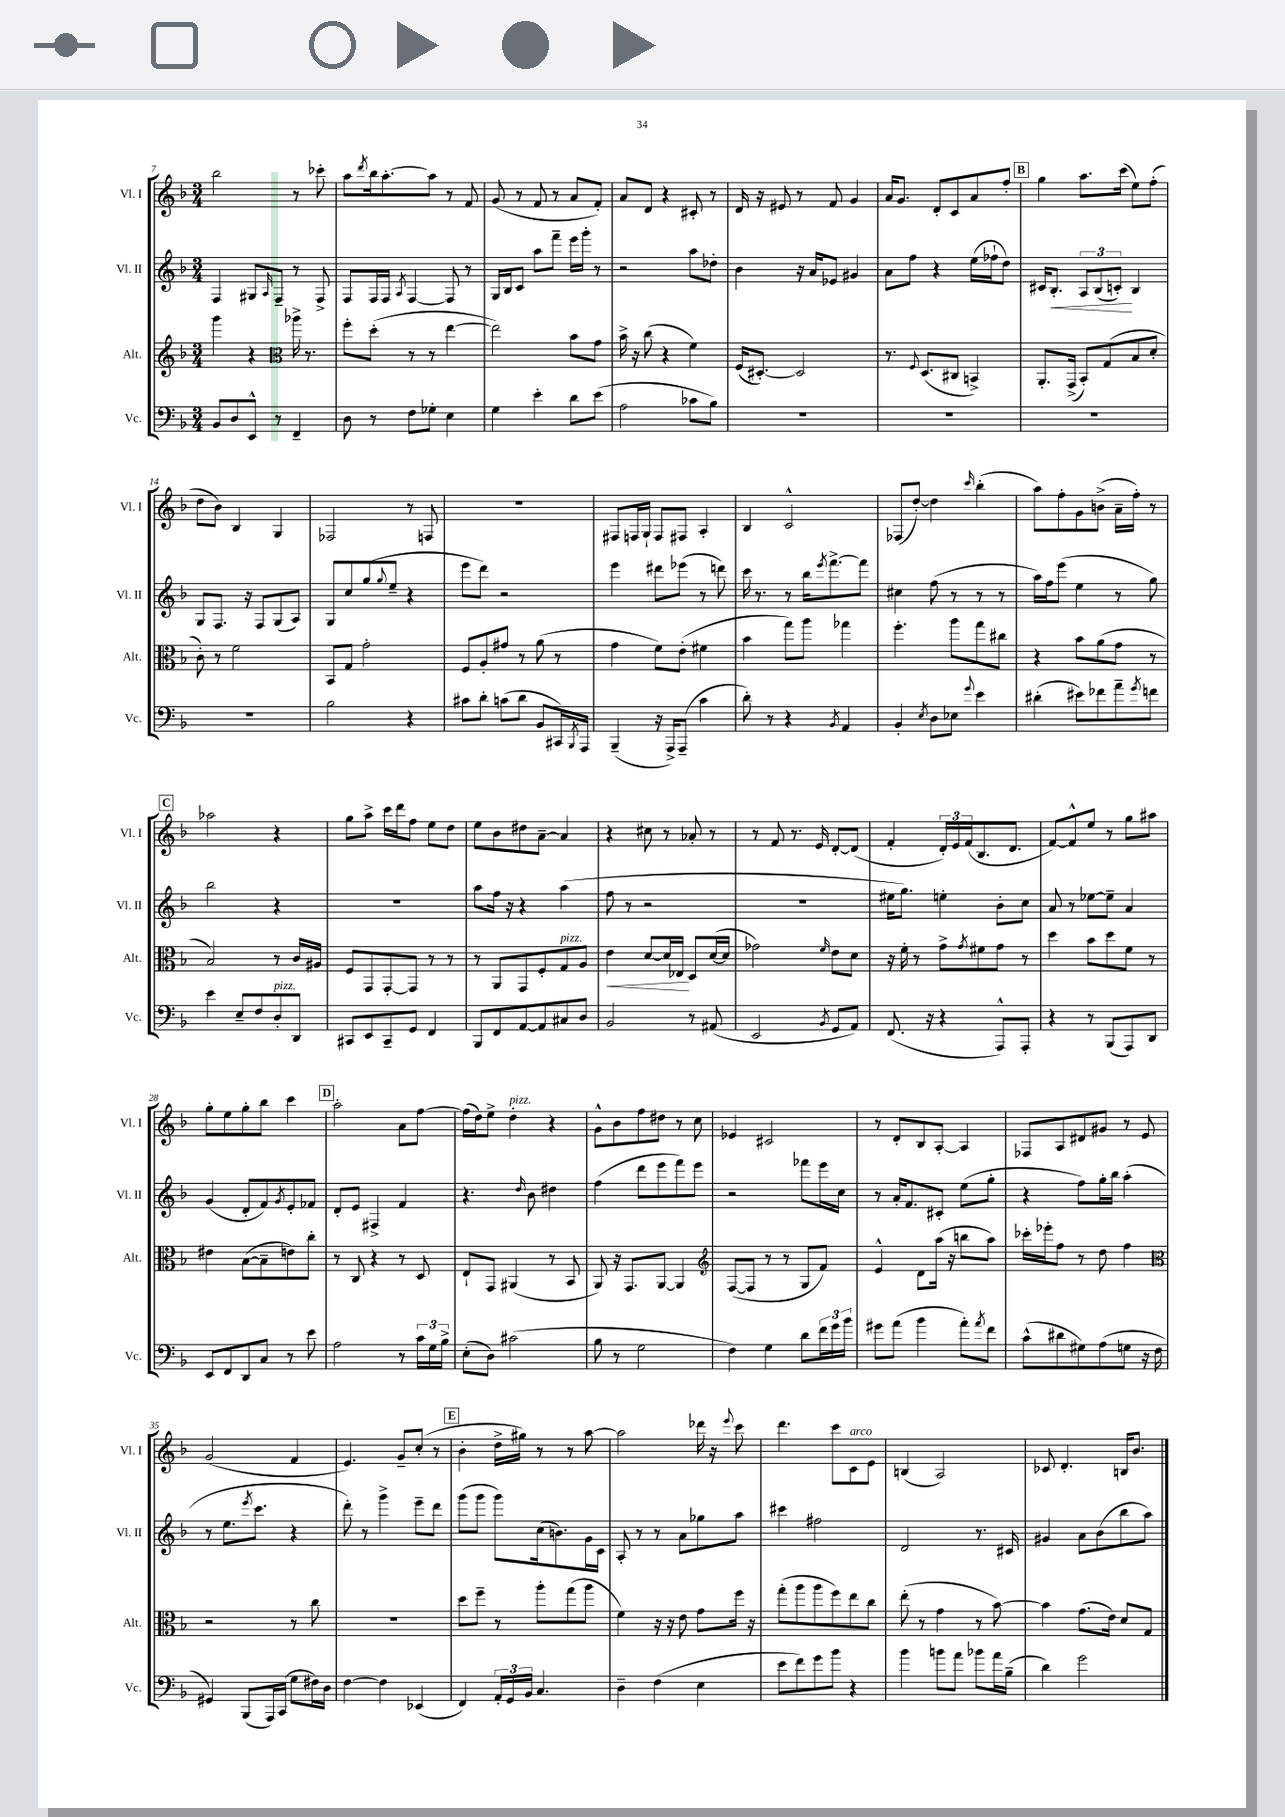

**kern	**kern	**dynam	**kern	**dynam	**kern
*part4	*part3	*part3	*part2	*part2	*part1
*staff4	*staff3	*staff3	*staff2	*staff2	*staff1
*I"Vc.	*I"Alt.	*	*I"Vl. II	*	*I"Vl. I
*I'Vc.	*I'Alt.	*	*I'Vl. II	*	*I'Vl. I
*clefF4	*clefG2	*	*clefG2	*	*clefG2
*k[b-]	*k[b-]	*	*k[b-]	*	*k[b-]
*M3/4	*M3/4	*	*M3/4	*	*M3/4
=7	=7	=7	=7	=7	=7
8BB-/L	4ggg\	.	4F/	.	2bb-\
8D/	.	.	.	.	.
8EE^^/J	4r	.	8G#X/L	.	.
.	.	.	16qqA/	.	.
8r	.	.	8F~/J	.	.
*	*clefC3	*	*	*	*
4FF~/	16aa-X^\	.	8r	.	8r
.	8.r	.	.	.	.
.	.	.	8F^/	.	8ccc-X'\
=8	=8	=8	=8	=8	=8
8D\	8ff'\L	.	8F/L	.	8aa\L
.	.	.	.	.	8qddd/
8r	(8dd'\J	.	16F/L	.	16bb-\k
.	.	.	16F/JJ	.	[8.aa'\
.	.	.	8qA/	.	.
8F\L	8r	.	[4F/	.	.
8G-X'\J	8r	.	.	.	8aa\J]
4E\	[4ee\	.	8F/]	.	8r
.	.	.	8r	.	8f/
=9	=9	=9	=9	=9	=9
4G\	2ee\])	.	16G/LL	.	(8g/
.	.	.	16B-/J	.	.
.	.	.	8c/J	.	8r
4e'\	.	.	8aa\L	.	8f/
.	.	.	8fff~\J	.	8r
8d\L	8b-\L	.	16eee\LL	.	8a/L
.	.	.	16ggg'\JJ	.	.
(8e\J	8g\J	.	8r	.	8f'/J)
=10	=10	=10	=10	=10	=10
2A\	16b-^\	.	2r	.	8a/L
.	16r	.	.	.	.
.	(8cc\	.	.	.	8d/J
.	4r	.	.	.	4r
8c-X\L	4f\)	.	8aa\L	.	8c#X'/
8B-\J)	.	.	8dd-X'\J	.	8r
=11	=11	=11	=11	=11	=11
2.r	(16F/KL	.	4b-\	.	16d/
.	[8.D#X'/J)	.	.	.	16r
.	.	.	.	.	8e#X/
.	2D#/]	.	16r	.	8r
.	.	.	16a/KL	.	.
.	.	.	8e-X/J	.	8f/
.	.	.	4g#X/	.	4g/
=12	=12	=12	=12	=12	=12
2.r	8.r	.	8a\L	.	16a/KL
.	.	.	.	.	8.g/J
.	.	.	8ff\J	.	.
.	8qqF/	.	.	.	.
.	(8.D/L	.	.	.	.
.	.	.	4r	.	8d'/L
.	8C#X/J	.	.	.	8c/
.	4BBn^/)	.	(16ee\LL	.	8a/
.	.	.	16ff-X`\J	.	.
.	.	.	8dd\J)	.	8ff'/J
!!LO:REH:place=s1:t=B
=13	=13	=13	=13	=13	=13
2.r	8.AA'/L	.	16c#X/KL	.	4gg\
!	!	!	!	!LO:HP:b	!
.	.	.	8.B-'/J	<	.
.	(16GG^/Jk	.	.	.	.
.	8BB-'/L)	.	12A/L	.	8.aa\L
.	.	.	(12B-/	.	.
.	(8G/	.	.	.	.
.	.	.	12cn'/J)	.	.
.	.	.	.	.	(16ccc\Jk
.	8B-/	.	4B-/	[	8ee\L)
.	8d'/J	.	.	.	(8ff'\J
!!LO:LB:g=z
=14	=14	=14	=14	=14	=14
2.r	8c'\)	.	8G/L	.	8dd\L
.	8r	.	8.F/J	.	8b-\J)
.	2f\	.	.	.	4B-/
.	.	.	16r	.	.
.	.	.	8F/L	.	.
.	.	.	(8G/	.	4G/
.	.	.	8A/J)	.	.
=15	=15	=15	=15	=15	=15
2B-\	8BB-/L	.	8G/L	.	2F-X/
.	8G/J	.	8cc/	.	.
.	2g'\	.	(8gg/	.	.
.	.	.	8qqgg/	.	.
.	.	.	8ee~/J	.	.
4r	.	.	4r	.	8r
.	.	.	.	.	8Fn/
=16	=16	=16	=16	=16	=16
8c#X\L	8F/L	.	8eee\L	.	2.r
8d'\J	8A'/	.	8ddd\J)	.	.
(8cn\L	8g#X/J	.	2r	.	.
8d\J	8r	.	.	.	.
8BB-/L	(8a\	.	.	.	.
16CC#X/L)	8r	.	.	.	.
8qBBB-/	.	.	.	.	.
16AAA/JJ	.	.	.	.	.
=17	=17	=17	=17	=17	=17
(4BBB-~/	4g\	.	4eee\	.	8F#X/L
.	.	.	.	.	16Fn/L
.	.	.	.	.	16G`/JJ
16r	8f\L)	.	8ddd#X\L	.	8F/L
16AAA^/KL)	.	.	.	.	.
(8AAA~/J	(8e'\J	.	(8eee-X\J	.	8F#X/J
4c\	4f#X\	.	8r	.	4A'/
.	.	.	8dddn\)	.	.
=18	=18	=18	=18	=18	=18
8d'\)	4b-\	.	16ccc\	.	4B-/
.	.	.	8.r	.	.
8r	.	.	.	.	.
4r	8gg\L)	.	8r	.	2c^^/
.	8aa\J	.	16bb-\KL	.	.
.	.	.	8qeee/	.	.
.	.	.	[8.fff^\	.	.
8qBB-/	.	.	.	.	.
4AA/	4gg-X\	.	.	.	.
.	.	.	8fff\J]	.	.
=19	=19	=19	=19	=19	=19
4BB-'/	4.ff'\	.	4cc#X\	.	(8F-X/L
.	.	.	.	.	[8dd'/J)
8qE/	.	.	.	.	.
8D\L	.	.	(8ff\	.	4dd\]
8E-X\J	8aa\L	.	8r	.	.
8qqg/	.	.	.	.	16qqccc/
4e\	8gg\	.	8r	.	(4bb-'\
.	8cc#X\J	.	8r	.	.
=20	=20	=20	=20	=20	=20
(4d#X'\	4r	.	16aa\LL)	.	8aa\L)
.	.	.	16ff\J	.	.
.	.	.	(8eee\J	.	8ff'\
8e#X\L)	8b-\L	.	4ee\	.	8g\
8f-X\	(8a\	.	.	.	(8bn^\J
8a~\	8g\J	.	8r	.	16a~\LL
.	.	.	.	.	16ff'\JJ)
8qg/	.	.	.	.	.
8fn\J	8r	.	8gg\)	.	8r
!!LO:LB:g=z
!!LO:REH:place=s1:t=C
=21	=21	=21	=21	=21	=21
4e\	2B-/)	.	2bb-\	.	2aa-X\
8E~/L	.	.	.	.	.
8F/	.	.	.	.	.
!LO:TX:a:i:t=pizz.	!	!	!	!	!
8D'/	8r	.	4r	.	4r
8DD/J	16c/LL	.	.	.	.
.	16A#X/JJ	.	.	.	.
=22	=22	=22	=22	=22	=22
8CC#X/L	8F/L	.	2.r	.	8gg\L
8EE/	8GG/	.	.	.	8aa^\J
8CC#~/	[8GG'/	.	.	.	16ccc\LL
.	.	.	.	.	16ddd\J
8GG/J	8GG/J]	.	.	.	8ff\J
4FF/	8r	.	.	.	8ee\L
.	8r	.	.	.	8dd\J
=23	=23	=23	=23	=23	=23
8BBB-/L	8r	.	8aa\L	.	8ee\L
8FF/	8AA/L	.	16ff\Jk	.	8b-\
.	.	.	16r	.	.
[8AA/	8GG/	.	4r	.	8dd#X\
8AA/]	8F'/	.	.	.	[8a~\J
!	!LO:TX:a:i:t=pizz.	!	!	!	!
8C#X/	8G/	.	(4aa\	.	4a/]
8D/J	8A/J	.	.	.	.
=24	=24	=24	=24	=24	=24
!	!	!LO:HP:b	!	!	!
2BB-/	4e\	<	8ff\	.	4r
.	.	.	8r	.	.
.	[8d/L	.	2r	.	8cc#X\
.	16d/L]	.	.	.	8r
.	16E-X/JJ	.	.	.	.
8r	8D/L	[	.	.	8a-X'/
(8AA#X/	([16d/L	.	.	.	8r
.	16d/JJ]	.	.	.	.
=25	=25	=25	=25	=25	=25
2EE/	2g-X\)	.	2.r	.	8r
.	.	.	.	.	8f/
.	.	.	.	.	8.r
.	.	.	.	.	16e/
8qBB-/	16qqf/	.	.	.	.
8GG/L	8e\L	.	.	.	[8d'/L
8AA/J)	8d\J	.	.	.	(8d/J]
=26	=26	=26	=26	=26	=26
(8.FF/	16r	.	16ee#X\KL	.	4f'/
.	16f'\	.	8.gg\J)	.	.
.	8r	.	.	.	.
16r	.	.	.	.	.
4r	8g^\L	.	4een'\	.	24d'/LL)
.	.	.	.	.	24e/
.	.	.	.	.	(24f/J
.	8qg/	.	.	.	.
.	8f#X\	.	.	.	8.B-/
8AAA^^/L)	8g\J	.	8b-'\L	.	.
.	.	.	.	.	8.d/J
8AAA'/J	8r	.	8cc\J	.	.
=27	=27	=27	=27	=27	=27
4r	4dd\	.	8a/	.	[8f/L)
.	.	.	8r	.	8f^^/]
8r	8b-\L	.	[8ee-X\L	.	8ee/J
(8BBB-/L	8dd\	.	8ee-~\J]	.	8r
8AAA/)	8f\J	.	4a/	.	8gg\L
8DD/J	8r	.	.	.	8aa#X\J
!!LO:LB:g=z
=28	=28	=28	=28	=28	=28
8EE/L	4e#X\	.	(4g/	.	8gg'\L
8FF/	.	.	.	.	8ee\
8DD/	([8B-\L	.	8d'/L	.	8gg'\
8C/J	8B-~\]	.	8f/)	.	8bb-\J
.	.	.	8qg/	.	.
8r	8en\)	.	8e'/	.	4ccc\
8e\	8cc'\J	.	8f-X/J	.	.
!!LO:REH:place=s1:t=D
=29	=29	=29	=29	=29	=29
2A\	8r	.	8d'/L	.	2aa'\
.	8C/	.	8e/J	.	.
.	4r	.	4F#X^/	.	.
8r	8r	.	4f/	.	8a\L
24c\LL	8D/	.	.	.	[8ff\J
24G\	.	.	.	.	.
24B-^\JJ	.	.	.	.	.
=30	=30	=30	=30	=30	=30
(8E'\L	8E`/L	.	4.r	.	(16ff\LL]
.	.	.	.	.	16dd\J)
8D\J)	8GG/J	.	.	.	8ee^\J
!	!	!	!	!	!LO:TX:a:i:t=pizz.
(2c#X\	(4AA#X/	.	.	.	4dd'\
.	.	.	16qqdd/	.	.
.	.	.	8b-\	.	.
.	8r	.	4dd#X\	.	4r
.	8BB-/	.	.	.	.
=31	=31	=31	=31	=31	=31
8B-\	8AA/)	.	(4ff\	.	8g^^\L
8r	16r	.	.	.	8b-\
.	8.GG/L	.	.	.	.
2G\	.	.	8ddd\L	.	8ff\
.	[8AA/J	.	8eee\	.	8dd#X\J
.	4AA/]	.	8fff\)	.	8r
.	.	.	8eee\J	.	8cc\
=32	=32	=32	=32	=32	=32
*	*clefG2	*	*	*	*
4F\)	([8F/L	.	2r	.	4e-X/
.	8F/J]	.	.	.	.
4G\	8r	.	.	.	2c#X/
.	8r	.	.	.	.
8d\L	8G/L	.	8fff-X\L	.	.
24f\L	8f/J)	.	16eee\L	.	.
24g\	.	.	.	.	.
.	.	.	16cc\JJ	.	.
24b-\JJ	.	.	.	.	.
=33	=33	=33	=33	=33	=33
8g#X\L	4e^^/	.	8r	.	8r
(8a\J	.	.	16a'/KL	.	8d'/L
.	.	.	8.f/	.	.
4b-\	8d\L	.	.	.	8B-/
.	(16aa\Jk	.	8c#X'/J	.	[8A'/J
.	16r	.	.	.	.
8a'\L)	8bbn\L	.	(8ee\L	.	4A/]
8qa/	.	.	.	.	.
8f\J	8aa\J)	.	8gg'\J	.	.
=34	=34	=34	=34	=34	=34
(8c^^\L	16ccc-X'\LL	.	4r	.	8F-X/L
.	16eee-X'\J	.	.	.	.
8d#X\	8ff\J	.	.	.	8A/
8G#X\)	8r	.	8ff\L)	.	8d#X/
(8A\	8dd\	.	16gg'\L	.	8g#X/J
.	.	.	16bb-\JJ	.	.
8Gn\J	4ff\	.	(4aa'\	.	8r
16r	.	.	.	.	8e/
16F\	.	.	.	.	.
!!LO:LB:g=z
=35	=35	=35	=35	=35	=35
*	*clefC3	*	*	*	*
4GG#X/)	2r	.	8r	.	(2g/
.	.	.	8.ee\L	.	.
(8BBB-/L	.	.	.	.	.
.	.	.	8qeee/	.	.
.	.	.	8.ccc\J	.	.
16AAA/L)	.	.	.	.	.
(16CC/JJ	.	.	.	.	.
8G\L	8r	.	4r	.	4f/
16F#X\L)	8cc\	.	.	.	.
16D\JJ	.	.	.	.	.
=36	=36	=36	=36	=36	=36
[4F\	2.r	.	8ddd'\)	.	4.e/)
.	.	.	8r	.	.
4F\]	.	.	4ggg^\	.	.
.	.	.	.	.	8g~/L
(4EE-X/	.	.	8eee~\L	.	(8cc'/J
.	.	.	8ddd\J	.	8r
!!LO:REH:place=s1:t=E
=37	=37	=37	=37	=37	=37
4FF/)	8dd\L	.	(8ggg\L	.	4b-'\
.	8ff~\J	.	8ggg\J	.	.
24AA'/LL	8r	.	8ggg\L)	.	16dd^\LL
24GG/	.	.	.	.	.
.	.	.	.	.	16gg#X\JJ)
24BB-/JJ	.	.	.	.	.
4.C/	8aa'\L	.	(16cc\k	.	8r
.	.	.	8.bn\)	.	.
.	(8gg\	.	.	.	8r
.	8aa\J	.	16g\L	.	[8aa\
.	.	.	16c\JJ	.	.
=38	=38	=38	=38	=38	=38
4D~\	4f\)	.	8A'/	.	2aa\]
.	.	.	8r	.	.
(4F\	16r	.	8r	.	.
.	16r	.	.	.	.
.	8e\	.	8a\L	.	.
4E\	8g\L	.	8gg-X\	.	16ddd-X\
.	.	.	.	.	16r
.	.	.	.	.	8qqeee/
.	16ff\Jk	.	8aa\J	.	8ccc\
.	16r	.	.	.	.
=39	=39	=39	=39	=39	=39
8e\L	(8gg'\L	.	4ccc#X\	.	4.ddd\
8f\)	8aa\	.	.	.	.
8g\	8aa\	.	2ff#X\	.	.
8b-\J	8ff\)	.	.	.	8ccc\L
!	!	!	!	!	!LO:TX:a:i:t=arco
4r	8ee\	.	.	.	8c\
.	8cc\J	.	.	.	8e\J
=40	=40	=40	=40	=40	=40
4b-\	(8ee'\	.	2d/	.	(4Bn/
.	8r	.	.	.	.
8bn\L	4g\	.	.	.	2A/)
8a\J	.	.	.	.	.
8b-X\L	8r	.	8.r	.	.
16a\L	[8b-\)	.	.	.	.
(16B-~\JJ	.	.	16c#X/	.	.
=41	=41	=41	=41	=41	=41
4d\)	4b-\]	.	4g#X/	.	8c-X/
.	.	.	.	.	4.d'/
2g\	(8.g\L	.	8a\L	.	.
.	.	.	(8b-\	.	.
.	16e\Jk)	.	.	.	.
.	8d/L	.	8bb-\	.	16Bn/KL
.	.	.	.	.	8.b-/J
.	8G/J	.	8aa\J)	.	.
==	==	==	==	==	==
*-	*-	*-	*-	*-	*-
